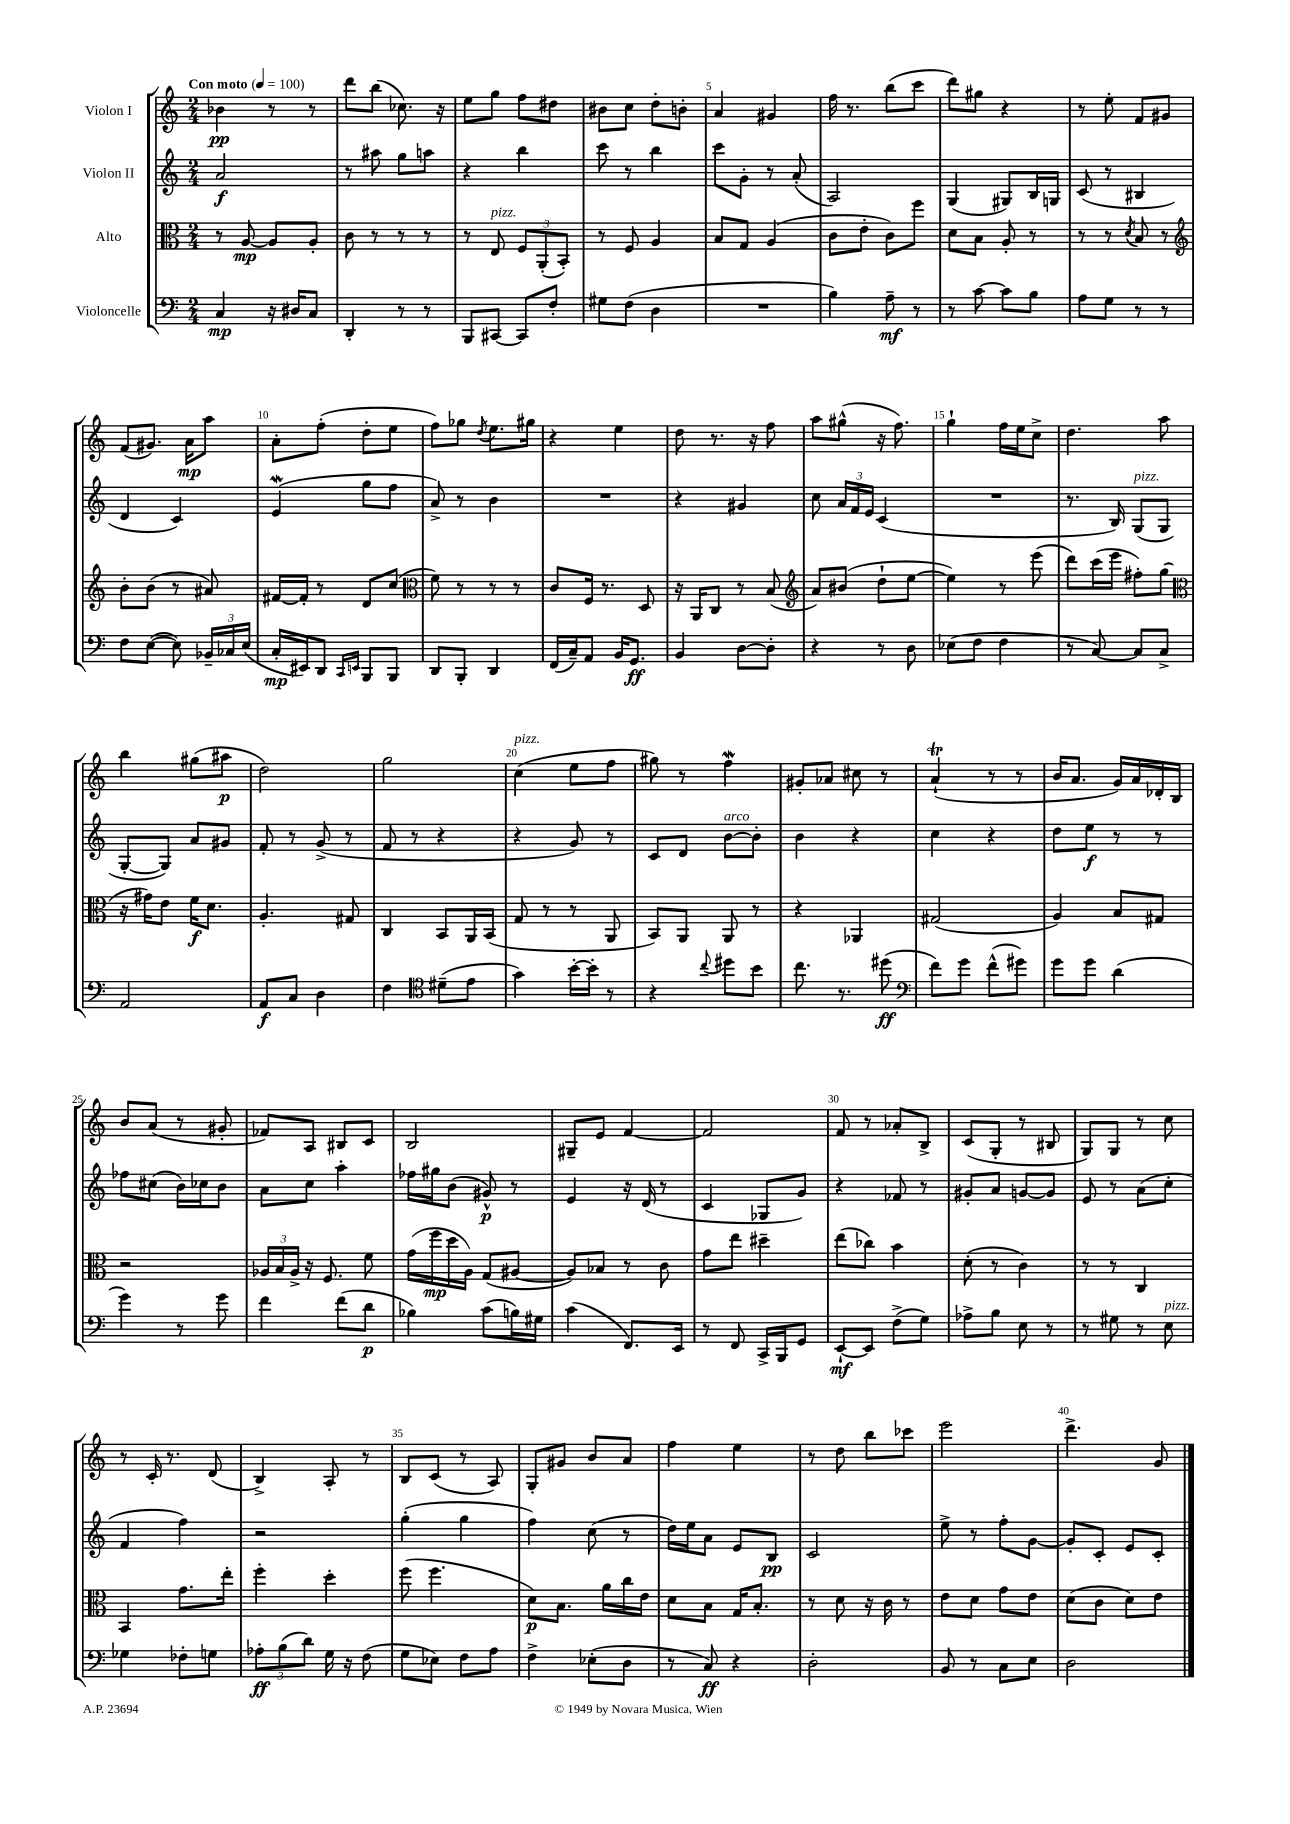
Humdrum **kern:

**kern	**kern	**kern	**kern
*staff4	*staff3	*staff2	*staff1
*clefF4	*clefC3	*clefG2	*clefG2
*k[]	*k[]	*k[]	*k[]
*M2/4	*M2/4	*M2/4	*M2/4
*MM100	*MM100	*MM100	*MM100
4C	8r	2a	4b-
.	[8A	.	.
16r	8A]	.	8r
16D#	.	.	.
8C	8A'	.	8r
=	=	=	=
4DD'	8c	8r	8ddd
.	8r	8aa#	(8bb
8r	8r	8gg	8.cc-)
8r	8r	8aa	.
.	.	.	16r
=	=	=	=
8BBB	8r	4r	8ee
[8CC#	8E	.	8gg
8CC#]	12F	4bb	8ff
.	(12AA'	.	.
8F'	.	.	8dd#
.	12BB')	.	.
=	=	=	=
8G#	8r	8ccc	8b#
(8F	8F	8r	8cc
4D	4A	4bb	8dd'
.	.	.	8b'
=	=	=	=
2r	8B	8ccc	4a
.	8G	8g'	.
.	(4A	8r	4g#
.	.	(8a'	.
=	=	=	=
4B)	8c	2A)	16ff
.	.	.	8.r
.	8e'	.	.
8A~	8c)	.	(8bb
8r	8ff	.	8ccc
=	=	=	=
8r	8d	(4G	8ddd)
[8c	8B	.	8gg#
8c]	8A'	8G#)	4r
8B	8r	16B	.
.	.	16G	.
=	=	=	=
8A	8r	(8c	8r
8G	8r	8r	8ee'
.	8qd	.	.
8r	8B	4B#	8f
8r	8r	.	8g#
=	=	=	=
*	*clefG2	*	*
8F	8b'	4d	(8f
([8E	(8b	.	8.g#)
8E])	8r	4c)	.
.	.	.	16a
24BB-~	8a#)	.	8aa
24C-	.	.	.
(24E	.	.	.
=	=	=	=
16C'	[16f#	(4e	8a'
16EE#)	16f#']	.	.
8DD	8r	.	(8ff'
16qqCC	.	.	.
16qqEE	.	.	.
8BBB	8d	8gg	8dd'
8BBB	(8cc	8ff	8ee
=	=	=	=
*	*clefC3	*	*
8DD	8f)	8a^)	8ff)
8BBB'	8r	8r	8gg-
.	.	.	8qdd
4DD	8r	4b	8.ee
.	8r	.	.
.	.	.	16gg#
=	=	=	=
(16FF	8c	2r	4r
16C~)	.	.	.
8AA	16F	.	.
.	8.r	.	.
16BB	.	.	4ee
8.GG	.	.	.
.	8D	.	.
=	=	=	=
4BB	16r	4r	8dd
.	16AA	.	.
.	8C	.	8.r
[8D	8r	4g#	.
.	.	.	16r
8D']	(8B	.	8ff
=	=	=	=
*	*clefG2	*	*
4r	8a)	8cc	8aa
.	(8b#	24a	(8gg#^^
.	.	24f	.
.	.	24e	.
8r	8dd`	(4c	16r
.	.	.	8.ff)
8D	[8ee	.	.
=	=	=	=
(8E-	4ee])	2r	4gg`
8F	.	.	.
4F	8r	.	16ff
.	.	.	16ee
.	(8eee	.	8cc^
=	=	=	=
8r	8ddd)	8.r	4.dd
[8C)	(16ccc	.	.
.	16eee	16B)	.
8C]	8ff#')	(8G	.
8C^	(8gg	8G	8aa
=	=	=	=
*	*clefC3	*	*
2AA	16r	[8G'	4bb
.	16g#)	.	.
.	8e	8G])	.
.	16f	8a	(8gg#
.	8.d	.	.
.	.	8g#	8aa#
=	=	=	=
8AA	4.A'	8f'	2dd)
8C	.	8r	.
4D	.	(8g^	.
.	8G#	8r	.
=	=	=	=
4F	4C	8f	2gg
.	.	8r	.
*clefC4	*	*	*
(8d#~	8BB	4r	.
8e	16AA	.	.
.	(16BB	.	.
=	=	=	=
4g)	8G	4r	(4cc
.	8r	.	.
[16b'	8r	8g)	8ee
16b']	.	.	.
8r	8AA	8r	8ff
=	=	=	=
4r	8BB)	8c	8gg#)
.	8AA	8d	8r
8qqcc	.	.	.
8dd#	8AA	[8b	4ff
8b	8r	8b']	.
=	=	=	=
8.cc	4r	4b	8g#'
.	.	.	8a-
8.r	.	.	.
.	4AA-	4r	8cc#
(8dd#	.	.	8r
=	=	=	=
*clefF4	*	*	*
8f)	(2G#	4cc	(4a`
8g	.	.	.
(8f^^	.	4r	8r
8g#)	.	.	8r
=	=	=	=
8g	4A)	8dd	16b
.	.	.	8.a
8g	.	8ee	.
(4d	8B	8r	16g)
.	.	.	16a
.	8G#	8r	16d-'
.	.	.	16B
=	=	=	=
4g)	2r	8ff-	8b
.	.	(8cc#	(8a
8r	.	16b)	8r
.	.	16cc-	.
8g	.	8b	8g#'
=	=	=	=
4f	24A-	8a	8f-)
.	24B	.	.
.	24A-^	.	.
.	16r	8cc	8A
.	8.F	.	.
(8f	.	4aa'	8B#
8d	8f	.	8c
=	=	=	=
4B-)	(16g	16ff-	2B
.	16ff	16gg#	.
.	16dd	(8b	.
.	16A)	.	.
(8c	(8G	8g#^^)	.
16B)	[8A#	8r	.
16G#	.	.	.
=	=	=	=
(4c	8A#])	4e	8G#~
.	8B-	.	8e
8.FF)	8r	16r	[4f
.	.	(16d	.
.	8c	8r	.
16EE	.	.	.
=	=	=	=
8r	8g	4c	2f]
8FF	8ee	.	.
16CC^	4dd#~	8G-	.
16BBB	.	.	.
8GG	.	8g)	.
=	=	=	=
[8EE`	(8ee	4r	8f
8EE]	8cc-)	.	8r
(8F^	4b	8f-	8a-'
8G)	.	8r	8B^
=	=	=	=
8A-^	(8d'	8g#'	(8c
8B	8r	8a	8G'
8E	4c)	[8g	8r
8r	.	8g]	8B#
=	=	=	=
8r	8r	8e	8G)
8G#	8r	8r	8G
8r	4C	(8a	8r
8E	.	8cc'	8cc
=	=	=	=
4G-	4BB	4f	8r
.	.	.	16c'
.	.	.	8.r
8F-'	8.g	4ff)	.
8G	.	.	(8d
.	16ee'	.	.
=	=	=	=
12A-'	4ff'	2r	4B^)
(12B	.	.	.
12d)	.	.	.
16G	4dd'	.	8A'
16r	.	.	.
(8F	.	.	8r
=	=	=	=
8G	(8ff	(4gg'	8B
8E-)	4.ff	.	(8c
8F	.	4gg	8r
8A	.	.	8A)
=	=	=	=
4F^	8d)	4ff)	8G'
.	8.B	.	8g#
(8E-'	.	(8cc	8b
.	16a	.	.
8D	16cc	8r	8a
.	16e	.	.
=	=	=	=
8r	8d	16dd)	4ff
.	.	16ee	.
8C)	8B	8a	.
4r	16G	8e	4ee
.	8.B'	.	.
.	.	8B	.
=	=	=	=
2D'	8r	2c	8r
.	8d	.	8dd
.	16r	.	8bb
.	16c	.	.
.	8r	.	8ccc-
=	=	=	=
8BB	8e	8ee^	2eee
8r	8d	8r	.
8C	8g	8ff'	.
8E	8e	[8g	.
=	=	=	=
2D	(8d	8g']	4.ddd^
.	8c	8c'	.
.	8d)	8e	.
.	8e	8c'	8g
==	==	==	==
*-	*-	*-	*-
